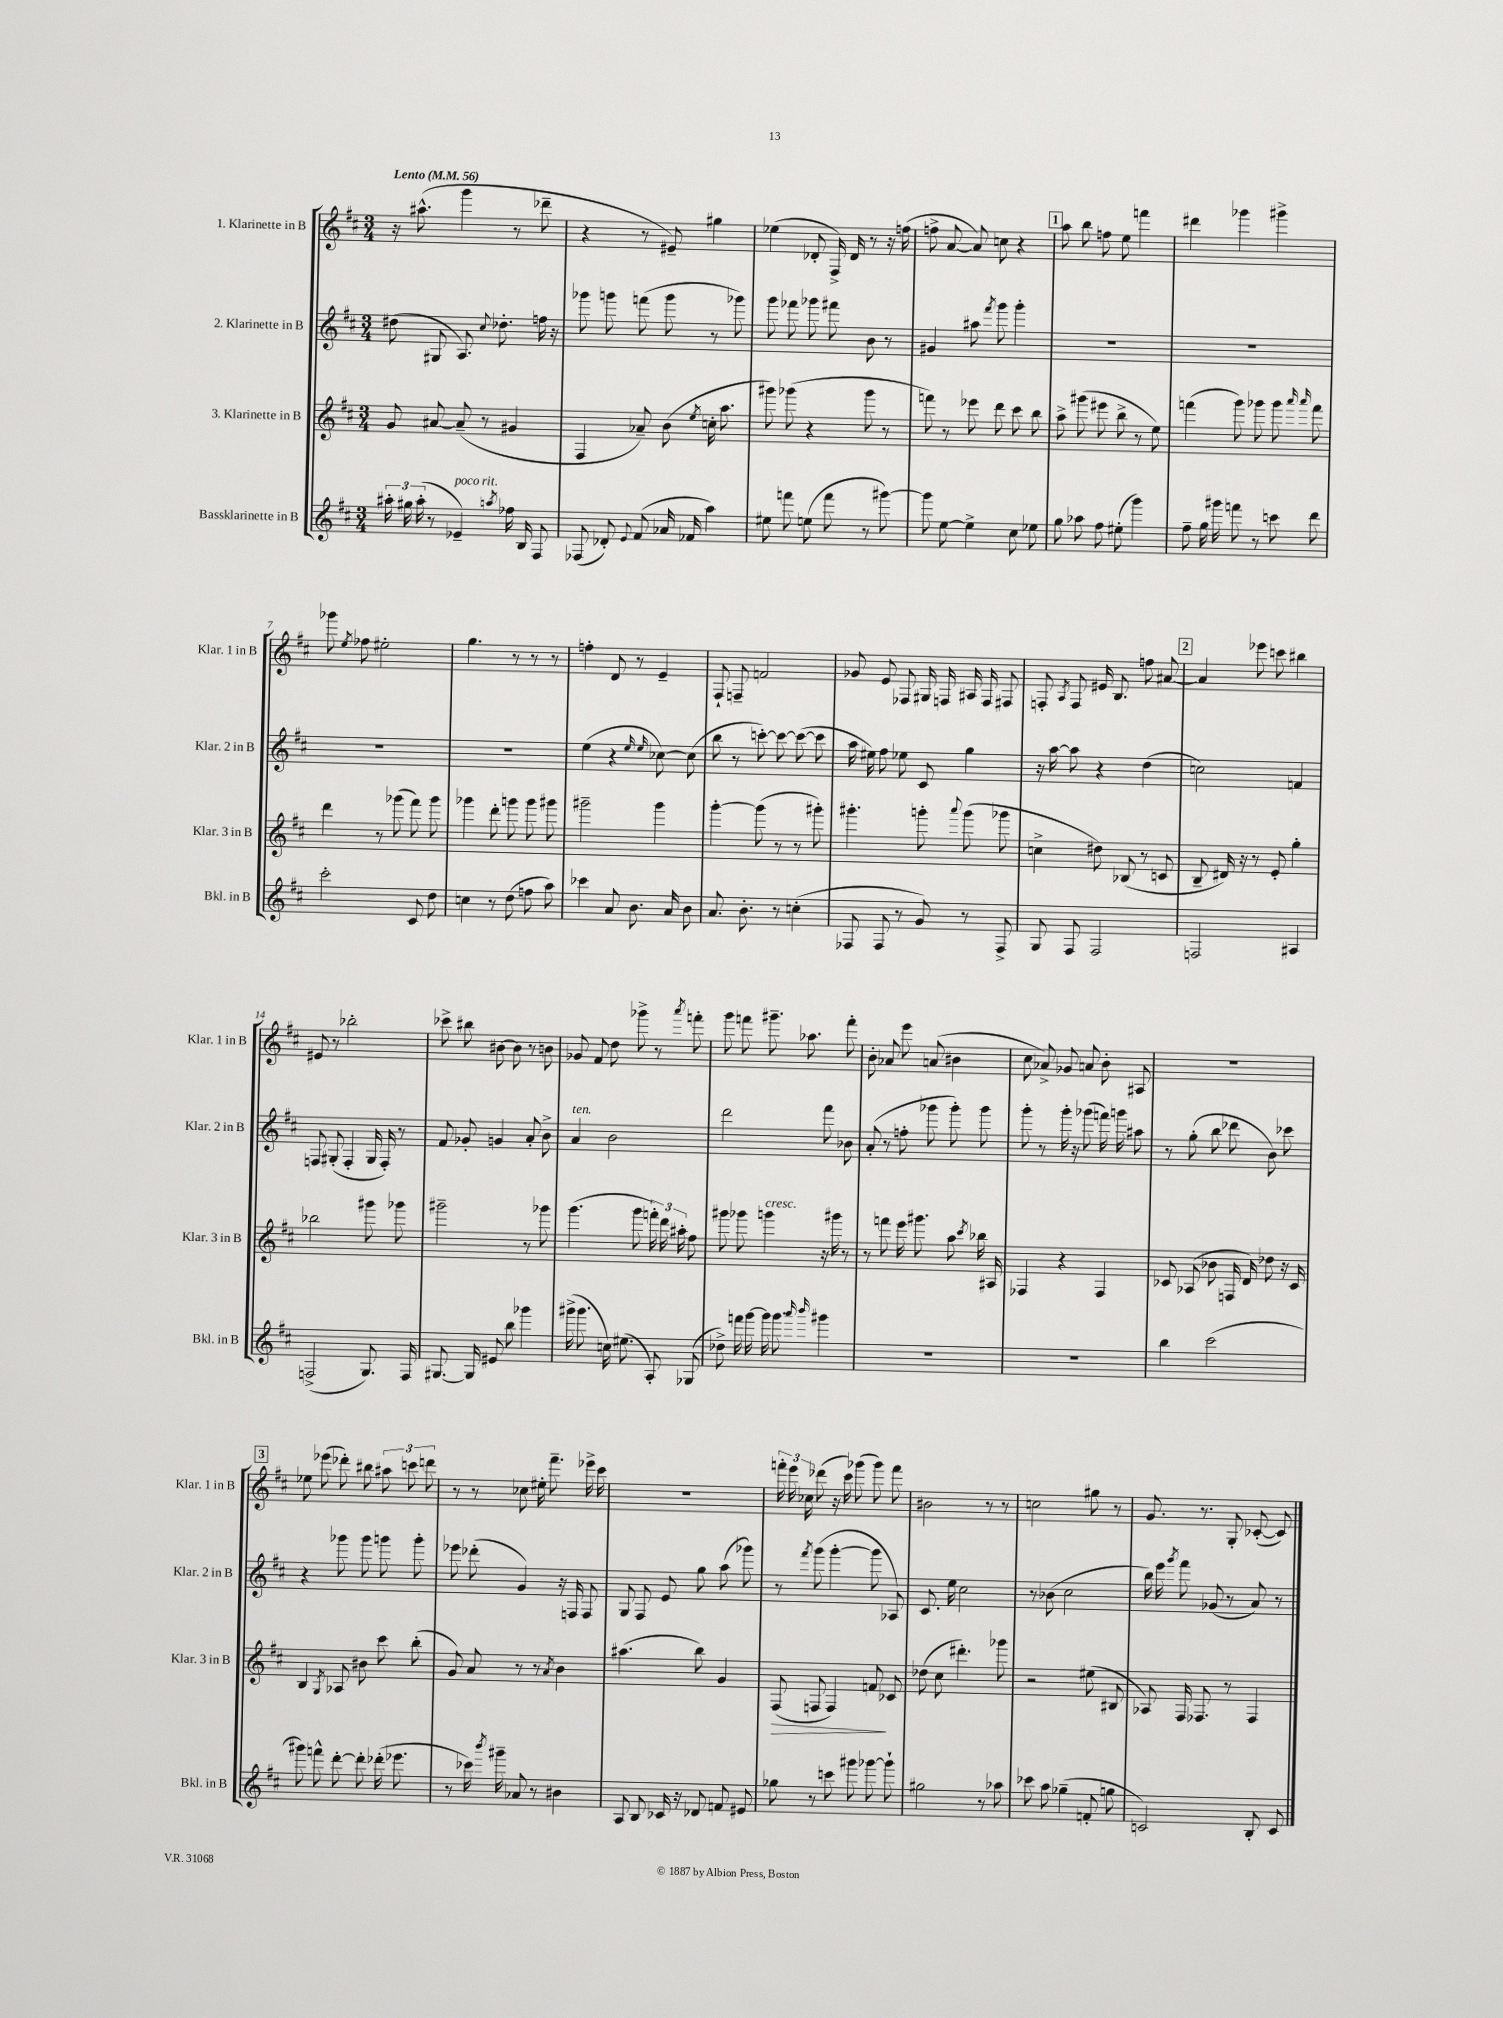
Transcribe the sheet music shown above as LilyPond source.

<<
\new StaffGroup <<
\new Staff = "s0" \with { instrumentName = "1. Klarinette in B" shortInstrumentName = "Klar. 1 in B" } {
    \clef treble \key d \major \numericTimeSignature \time 3/4 \tempo "Lento" 4 = 56
    \autoBeamOff r16 ais''8.-^( g'''4 r8 des'''8-- |
    r4 r8 eis'8--) gis''4 |
    ees''4( des'8-. fis16->) des'16 r8 r16 f''16( |
    f''8-> a'8~ a'8) c''8 r4 |
    \mark \markup { \box "1" } a''8 b''8 f''8 e''8 f'''4 |
    dis'''4 ges'''4 gis'''4-> |
    ges'''8 \acciaccatura { e''8 } fes''8 eis''2-. |
    g''4. r8 r8 r8 |
    f''4-. d'8 r8 e'4-- |
    fis8-! f8-- f'2 |
    ges'8 e'8 fes8 gis16 f16 ais16 f16 fis8 |
    f8-. \acciaccatura { a8 } f8 eis'16 b8. f''8 ais'8~ |
    \mark \markup { \box "2" } ais'4 ees'''8 c'''8 bis''4 |
    eis'8 r8 bes''2-. |
    ces'''8-> bis''8 bis'8~ bis'8 r8 b'8 |
    ges'8 fis'8 d''8 ges'''8-> r8 \acciaccatura { a'''8 } f'''8-. |
    g'''8 f'''8 gis'''8.-- aes''8. f'''8-. |
    b'8-. aes'8 e'''8 a'8( bis'4 |
    cis''8 aes'8->) ges'8 a'8 b'8-. ais8 |
    R2. |
    \mark \markup { \box "3" } ees''8 ees'''8( des'''8-.) bis''8 \tuplet 3/2 { ais''8 c'''8 d'''8 } |
    r8 r8 ces''8 eis''16-. fis'''8.-- ees'''16-> cis'''16 |
    R2. |
    \tuplet 3/2 { f'''16-. e'''16 ces''16 } des'''8( r16 cis'''16) ges'''8( ges'''8) f'''8 |
    bis'2 r8 r8 |
    c''2 gis''8 r8 |
    g'8. r8. g8-. ces'8~-.( ces'8) \bar "|." |
}
\new Staff = "s1" \with { instrumentName = "2. Klarinette in B" shortInstrumentName = "Klar. 2 in B" } {
    \clef treble \key d \major \numericTimeSignature \time 3/4
    \autoBeamOff dis''8( gis8 a8.) \appoggiatura { cis''8 } des''8.-. f''16 r16 |
    ges'''8 g'''8 f'''8( g'''8 r8 ges'''8) |
    g'''8 fes'''8 ges'''8 fis'''8 b'8 r8 |
    gis'4 ais''8 \acciaccatura { fis'''8 } g'''8 g'''4-. |
    \mark \markup { \box "1" } R2. |
    R2. |
    R2. |
    R2. |
    e''4( r4 \grace { e''16 e''16 } ces''8~) ces''8( |
    b''8 r8 c'''8~-.) c'''8~ c'''8~( c'''8 |
    a''16 eis''16) fis''8 ees''8 cis'8 g''4 |
    r16 a''16~ a''8 r4 d''4( |
    \mark \markup { \box "2" } c''2) f'4 |
    f8 gis8-.( f4-. gis16 f16-.) r8 |
    fis'8 ges'8-. g'4 a'8-. b'8-> |
    a'4^\markup { \italic "ten." } b'2 |
    d'''2 fis'''8 bes'8 |
    a'8-.( r8 f''8-. ges'''8 ges'''8-.) ges'''8 |
    g'''8-. r8 g'''16-. r16 ges'''8( f'''16) g'''16 ais''8 |
    r8 g''8-.( b''8 des'''8 b'8) ces'''8 |
    \mark \markup { \box "3" } r4 ges'''8 ges'''8 g'''8 g'''8-. |
    ees'''8 des'''8-.( g'4) r16 f16 f8 |
    g8 fis8 e'8 g''8 a''8( ges'''8) |
    r8 \acciaccatura { fis'''8 } g'''8( g'''4~-. g'''8 aes8) |
    cis'8. e''16 cis''2 |
    r8 bes'8( cis''2 |
    b''16) e'''16 \acciaccatura { g'''8 } fis'''8 ges'8( r8 a'8) r8 \bar "|." |
}
\new Staff = "s2" \with { instrumentName = "3. Klarinette in B" shortInstrumentName = "Klar. 3 in B" } {
    \clef treble \key d \major \numericTimeSignature \time 3/4
    \autoBeamOff g'8 ais'8~ ais'8--( r8 gis'4 |
    fis4 aes'8--) b'8( \acciaccatura { e''8 } c''16-. a''8. |
    gis'''8) ges'''8( r4 ges'''8 r8 |
    f'''8) r8 ees'''8 d'''8 cis'''8 b''8 |
    \mark \markup { \box "1" } a''8-> gis'''8( eis'''8 b''8-> r8 e''8) |
    f'''4( g'''8) ges'''8 ges'''8 \grace { a'''16 a'''16 } f'''8 |
    d'''4 r8 ges'''8( fis'''8) ges'''8 |
    ges'''4 d'''8-. g'''8 g'''8 gis'''8 |
    gis'''2-- gis'''4 |
    g'''4~-. g'''8( r8 r8 gis'''8-.) |
    gis'''4.-. g'''8-. \appoggiatura { a'''8 } g'''8( ges'''8 |
    c''4-> dis''8) bes8( r8 c'8 |
    \mark \markup { \box "2" } b8-- dis'16) r16 r8 e'8-. g''4-. |
    bes''2 gis'''8 ges'''8 |
    gis'''2-- r8 ges'''8 |
    g'''4.( g'''8 \tuplet 3/2 { f'''16-.) d'''16 ais''16-. } fis''8 |
    gis'''8 ges'''8 g'''4^\markup { \italic "cresc." } r16 gis'''16 r8 |
    r8 f'''8 e'''16 gis'''8. a''8 \acciaccatura { cis'''8 } bes''16 ais16 |
    fes4 r4 fes4 |
    ces'8 aes8( bes'8 f16 d'16) des''8 r16 ces'16 |
    \mark \markup { \box "3" } b4 \acciaccatura { g8 } aes8 bis'8 cis'''8 b''8-.( |
    g'8) a'8 r8 r8 \acciaccatura { a'8 } b'4 |
    ais''4.( b''8) g'4 |
    fis8\>( f8 f4) f'8\! ces'8 |
    des''8( cis''8 dis'''4.-.) ges'''8 |
    r2 eis''8( bis8 |
    aes8) fis16 fes8. r8 fes4 \bar "|." |
}
\new Staff = "s3" \with { instrumentName = "Bassklarinette in B" shortInstrumentName = "Bkl. in B" } {
    \clef treble \key d \major \numericTimeSignature \time 3/4
    \autoBeamOff \tuplet 3/2 { ais''16-. gis''16 ais''16-.( } r8 ees'4--^\markup { \italic "poco rit." }) \acciaccatura { a''8 } fes''16 b16 fis8 |
    fes8( des'8-.) \appoggiatura { e'8 } fis'8( aes'16 fes'16 a''4) |
    eis''8 f'''8 e''8( f'''8 r8 gis'''8~) |
    gis'''8 e''8~ e''4-> cis''8 ees''8 |
    \mark \markup { \box "1" } g''8 aes''8 fis''8 eis''8-.( g'''4) |
    fis''8-- g''16 gis'''16 f'''8 r8 c'''8 d'''8 |
    cis'''2-. cis'8 d''8 |
    c''4 r8 d''8( f''8 a''8) |
    ces'''4 a'8 b'8. a'16 b'8 |
    a'8. b'8.-. r8 c''4-.( |
    fes8 fes8 r8 g'8) r8 fes8-> |
    g8 fis8 fis2 |
    \mark \markup { \box "2" } f2 ais4 |
    f2->( g8.) f16 |
    gis8.~ gis16 eis'8 b''8 ges'''4 |
    gis'''16->( gis'''8. c''16) eis''8.( a8-.) ges8( |
    des''8->) f'''16 g'''16~ g'''16 g'''8. \grace { a'''16 b'''16 } gis'''4 |
    R2. |
    R2. |
    b''4 cis'''2( |
    \mark \markup { \box "3" } gis'''8) f'''8-^ d'''8~-. d'''8-. des'''16-.( ees'''8. |
    r8 ces'''16) \acciaccatura { b'''8 } gis'''16-- aes'8 r8 bis'4 |
    a8 b8 ces'16 r16 des'8 f'8 eis'8 |
    ges''8 r8 c'''8 gis'''8 ges'''8~ ges'''8-! |
    gis''2 r8 aes''8 |
    ces'''8 a''8 ges''4--( f'8-. g''8 |
    c'2) b8-. c'8 \bar "|." |
}
>>
>>
